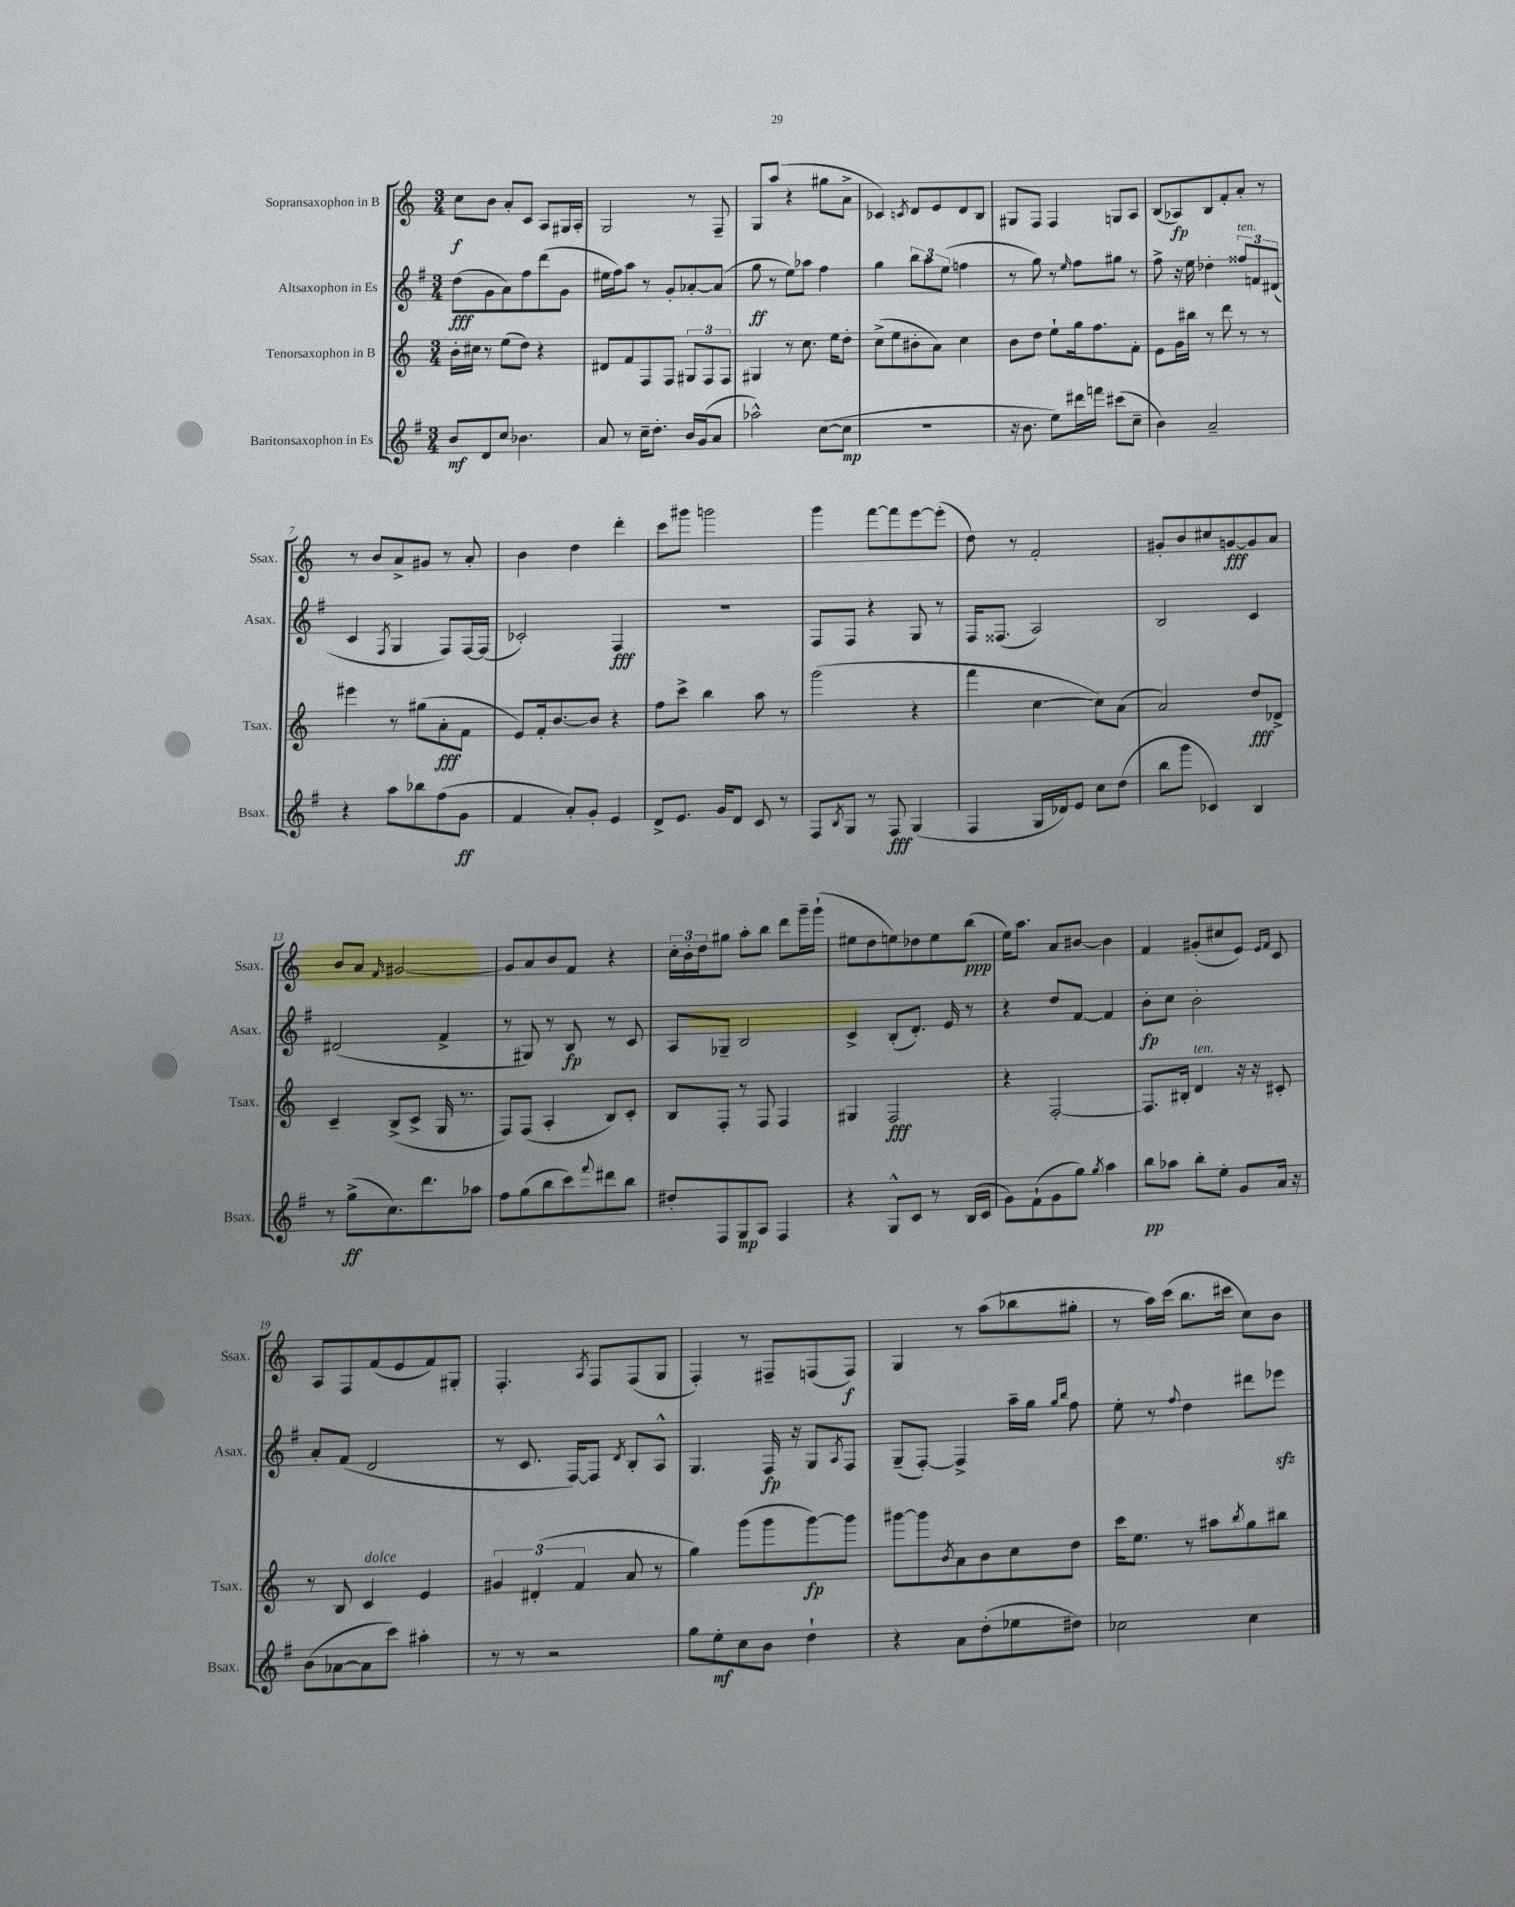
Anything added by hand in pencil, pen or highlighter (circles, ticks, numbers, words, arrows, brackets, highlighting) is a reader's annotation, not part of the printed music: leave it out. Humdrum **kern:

**kern	**kern	**kern	**kern
*staff4	*staff3	*staff2	*staff1
*clefG2	*clefG2	*clefG2	*clefG2
*k[f#]	*k[]	*k[f#]	*k[]
*M3/4	*M3/4	*M3/4	*M3/4
8b/L	16b'\LL	(8dd\L	8cc\L
.	16cc#\JJ	.	.
8d/	8r	8g\	8b\J
8cc/J	(8ee\L	8a\)	8a'/L
4.b-\	8dd\J)	8ff#\	8c/J
.	4r	(8ddd\	8A/L
.	.	8g\J	16G#/L
.	.	.	16A'/JJ
=	=	=	=
8a/	8d#/L	16ee#\LL	2G/
.	.	16ff#\J)	.
8r	8f/	8aa\J	.
16cc~\LK	8F/	8r	.
8.dd'\J	.	.	.
.	8F/J	8g'/L	.
16b/LL	12G#/L	[8a-'/	8r
(16g/J	.	.	.
.	12F/	.	.
8a/J	.	(8a-/]J	8F~/
.	12F/J	.	.
=	=	=	=
2aa-^^\)	4G#/	8gg\	8G/L
.	.	8r	(8aa/J
.	8r	8ee\L)	4r
.	8.cc\	8aa-\J	.
([8cc\L	.	4ff#\	8gg#\L
.	16ee\LK	.	.
8cc\]J	8dd'\J	.	8a^\J
=	=	=	=
2.r	(8cc^\L	4gg\	4c-/)
.	8ee\	.	.
.	.	.	8qc/
.	8b#'\	12bb\L	8d/L
.	.	12aa\	.
.	8a\J)	.	8e/
.	.	(12ee\J	.
.	4cc\	4ff\	8d/
.	.	.	8B/J
=	=	=	=
16r	8b\L	8r	8G#/L
8.b\	.	.	.
.	8dd\J	8gg\)	8F/J
8ee\L)	8ee`\L	8r	4F/
.	.	16qqee/	.
16ddd#\L	16gg\k	8ff#\L	.
16fff\JJ	8.ff\	.	.
(8ccc#\L	.	8gg#\J	8G/L
8cc~\J	8f'\J	8r	8A/J
=	=	=	=
4b\)	8e\L	8ff#^\	(8B/L
.	16g\L	16r	8A-/)
.	16bb#\JJ	16ee\	.
2a~/	8r	4dd-'\	8B/
.	8ddd\	.	8f'/
.	8r	12ff##/L	8a'/J
.	.	12f/	.
.	8r	.	8r
.	.	(12d#/J	.
=	=	=	=
4r	4eee#\	4c/	8r
.	.	.	8b/L
.	.	8qF#/	.
8aa\L	8r	4G/	8a^/
8bb-\	(8gg#\L	.	8g#/J
(8ff#\	8a'\	8F#/L)	8r
8g\J	8f\J	[16F#/L	8a'/
.	.	(16F#/]JJ	.
=	=	=	=
4f#/	8e/L)	2c-'/)	4b\
.	16f'/k	.	.
.	[8.b/	.	.
8a'/L)	.	.	4dd\
8g'/J	8b/]J	.	.
4e/	4r	4F#/	4ddd'\
=	=	=	=
8d^/L	8ff\L	2.r	8ccc\L
8.e/J	8ccc^\J	.	8ggg#\J
.	4bb\	.	2ggg\
16g/LK	.	.	.
8d/J	.	.	.
8c/	8aa\	.	.
8r	8r	.	.
=	=	=	=
8F#/L	(2ggg\	8F#/L	4ggg\
8qB/	.	.	.
8G/J	.	8F#/J	.
8r	.	4r	[8fff\L
8F#/	.	.	8fff\]
(4G/	4r	8G/	[8eee\
.	.	8r	(8eee'\]J
=	=	=	=
4F#/	4fff\	16F#/LK	8dd\)
.	.	(8.F##/J	.
.	.	.	8r
16G/LL	[4cc\	2A/)	2f'/
16d-/J)	.	.	.
8e/J	.	.	.
8cc\L	8cc\]L)	.	.
(8dd\J	(8a\J	.	.
=	=	=	=
8bb\L	2a/)	2B/	8g#'/L
8ggg\J	.	.	8b/
4c-/)	.	.	8cc#/
.	.	.	[8g/
4B/	8dd/L	4c/	8g/]
.	8d-^/J	.	8a/J
=	=	=	=
8r	4c~/	(2d#/	8b/L
(8gg^\L	.	.	8a/J
.	.	.	16qqf/
8.cc\)	(8B^/L	.	[2g#/
.	8c^/J	.	.
8.ddd\	.	.	.
.	16G/	4f#^/	.
.	8.r	.	.
8aa-\J	.	.	.
=	=	=	=
8ff#\L	8F/L)	8r	8g#/]L
(8gg\	(8F/J	8G#/)	8a/
8bb\	4A'/	8r	8b/
8ccc\)	.	8B/	8f/J
8qqfff#/	.	.	.
8ddd#\	8B/L)	8r	4r
8bb\J	8c'/J	8c/	.
=	=	=	=
8dd#'/L	8B/L	8A/L	24cc'\LL
.	.	.	24b'\
.	.	.	24dd\J
8F#/	8F'/J	8G-~/J	8gg#\J
8G/	8r	2B/	8aa'\L
8A/J	8F/	.	8bb\J
4F#/	4F/	.	8ddd\L
.	.	.	16ggg~\L
.	.	.	(16ggg`\JJ
=	=	=	=
4r	4G#/	4c^/	8ee#\L
.	.	.	8dd\
8G^^/L	2F/	(8B'/L	8ee\)
8c/J	.	8.d'/J)	8dd-\
8r	.	.	8ee\
.	.	16e/	.
(16B/LL	.	8r	(8bb\J
16c/JJ	.	.	.
=	=	=	=
8g\L)	4r	4r	16ee\LK)
.	.	.	8.aa\J
(8f#`\	.	.	.
8g\	[2F'/	8dd/L	8a/L
8gg\J)	.	[8f#/J	[8b#/J
8qgg/	.	.	.
4aa\	.	4f#/]	4b#\]
=	=	=	=
8bb\L	8.F/]L	8b'\L	4f/
8aa-\J	.	8cc\J	.
.	16B#'/Jk	.	.
8bb'\L	4d/	2b'\	(8g#'/L
8ee'\J	.	.	8cc#/
8g/L	16r	.	8e/J)
.	16r	.	.
.	.	.	16qqe/LL
.	.	.	16qqf/JJ
16a/Jk	8c#'/	.	8c/
16r	.	.	.
=	=	=	=
(8b\L	8r	8a'/L	8A/L
[8a-\	8B/	(8f#/J	8F/
8a-\]	4c/	2d/	(8f/
8ccc\J)	.	.	8e/
4aa#'\	4e/	.	8f/)
.	.	.	8G#'/J
=	=	=	=
8r	6g#/	8r	4.F'/
8r	.	8.c/	.
.	(6d#'/	.	.
2r	.	.	.
.	.	[16F#/LK)	.
.	6f/	.	.
.	.	.	8qA/
.	.	8F#/]J	8F/L
.	.	8qd/	.
.	8a/	8B'/L	(8F/
.	8r	8A^^/J	8G/J
=	=	=	=
8gg\L	4gg\)	4.G/	4F'/)
8ee'\	.	.	.
8cc\	(8ggg\L	.	8r
8b\J	8ggg\	16F#/	8F#~/L
.	.	16r	.
4dd`\	[8ggg\)	8G/L	(8F/
.	.	8qA/	.
.	8ggg\]J	8F#/J	8F/J)
=	=	=	=
4r	[8ggg#\L	(8G~/L	4G/
.	8ggg#\]	[8F#'/J)	.
.	8qb/	.	.
8a\L	8a\	4F#^/]	8r
(8dd'\	8b\	.	(8aa\L
8ee-\	8cc\	16aa~\LL	8bb-\
.	.	16gg\JJ	.
.	.	16qqgg/LL	.
.	.	16qqbb/JJ	.
8dd#\J)	8dd\J	8ff#\	8gg#'\J
=	=	=	=
2cc-\	16ccc\LK	8ee'\	8r
.	8.ee\J	.	.
.	.	8r	16aa\LL)
.	.	.	(16ccc\JJ
.	.	8qqff#/	.
.	8r	4dd\	8.bb\L
.	8aa#\L	.	.
.	.	.	16ccc#\Jk
.	8qbb/	.	.
4cc-\	8gg\	8ddd#\L	8cc\L)
.	8bb#\J	8eee-\J	8b\J
==	==	==	==
*-	*-	*-	*-
